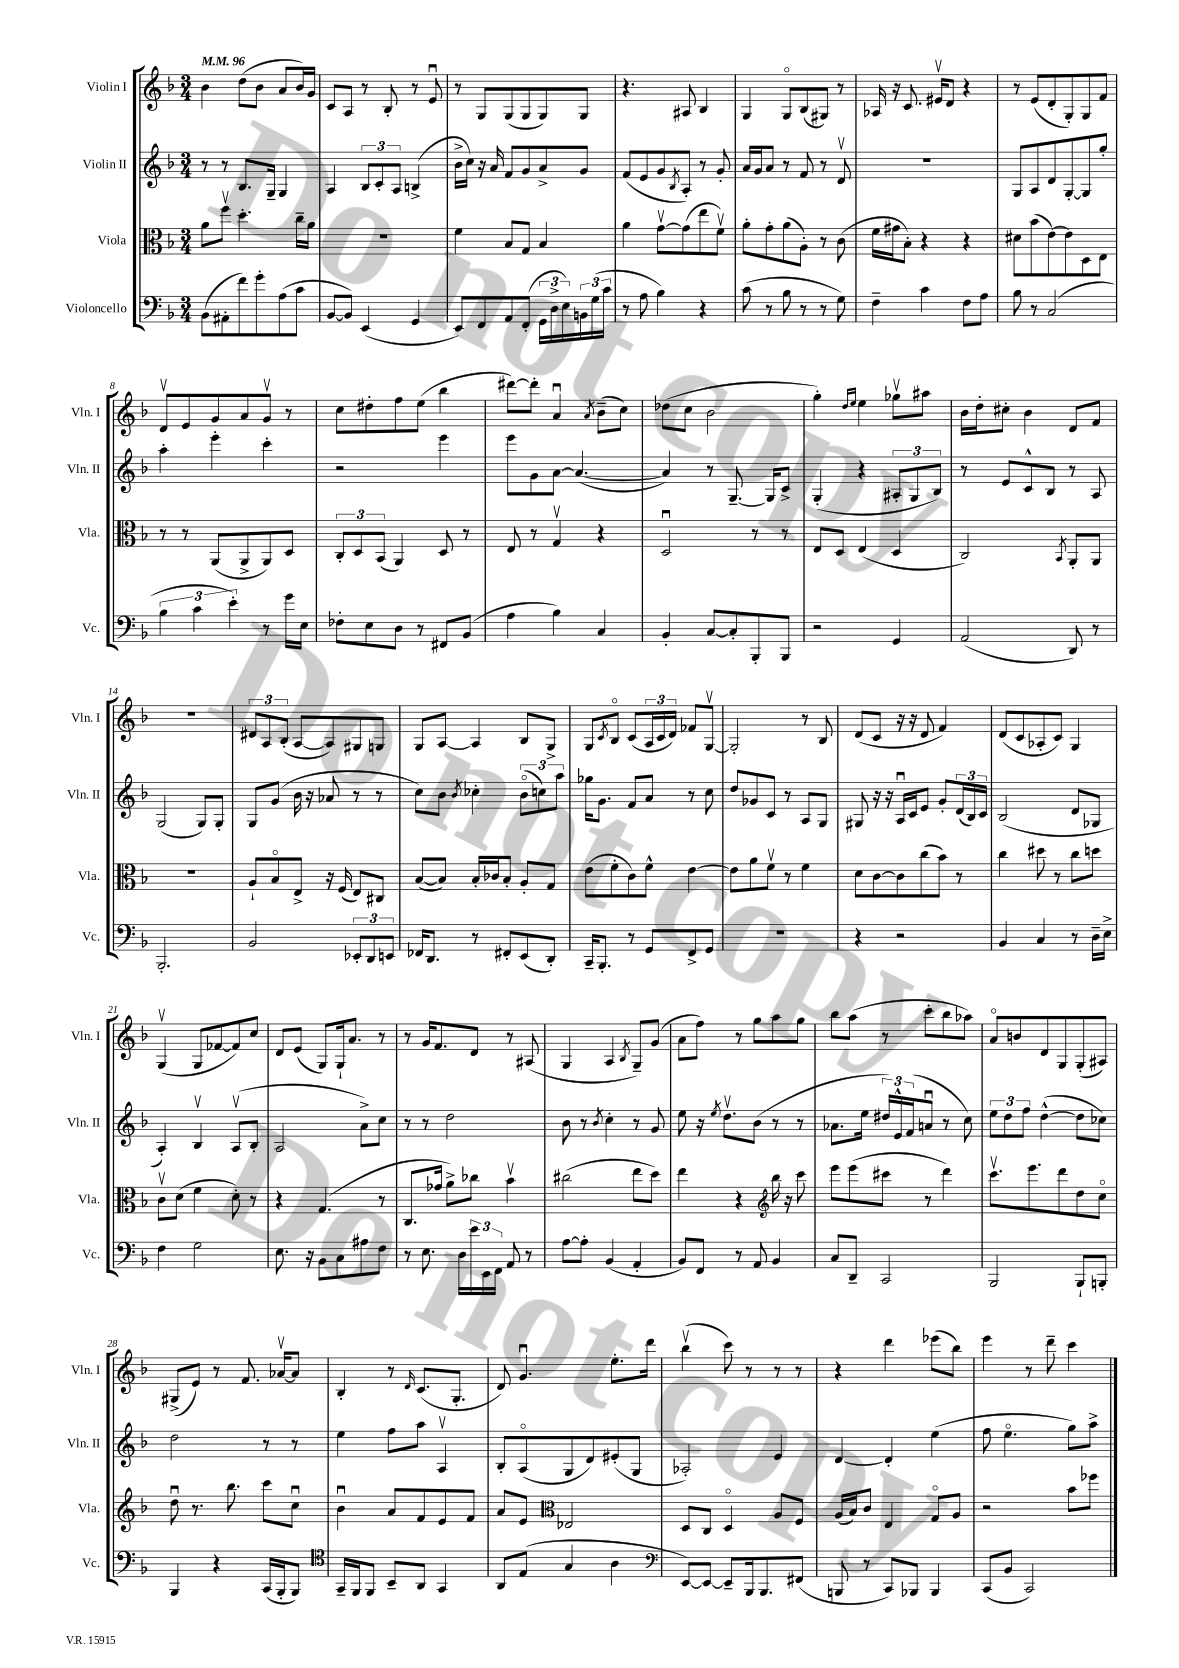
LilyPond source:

<<
\new StaffGroup <<
\new Staff = "s0" \with { instrumentName = "Violin I" shortInstrumentName = "Vln. I" } {
    \clef treble \key f \major \numericTimeSignature \time 3/4 \tempo 4 = 96
    bes'4 d''8( bes'8 a'8 bes'16) g'16 |
    c'8 a8 r8 bes8-. r8 e'8\downbow |
    r8 g8 g8( g8 g8) g8 |
    r4. ais8 bes4 |
    g4 g8\flageolet bes8( gis8) r8 |
    aes16 r16 c'8. eis'16\upbow d'8 r4 |
    r8 e'8( d'8-. g8-.) g8 f'8 |
    d'8\upbow e'8 g'8 a'8 g'8\upbow r8 |
    c''8 dis''8-. f''8 e''8( bes''4 |
    dis'''8~) dis'''8-. a'4\downbow \acciaccatura { a'8 } bes'8--( c''8) |
    des''8( c''8 bes'2 |
    g''4-.) \grace { d''16 e''16 } e''4 ges''8\upbow ais''8 |
    bes'16 d''16-. cis''8-. bes'4 d'8 f'8 |
    R2. |
    \tuplet 3/2 { dis'8 a8 bes8-.( } a8~ a8) gis8 g8 |
    g8 a8~ a4 bes8 g8-> |
    g8 \acciaccatura { c'8 } bes8\flageolet c'8( \tuplet 3/2 { a16 c'16 d'16) } fes'8 g8~\upbow |
    g2-. r8 bes8 |
    d'8( c'8 r16 r16 d'8 f'4) |
    d'8( c'8 aes8-. c'8) g4 |
    g4\upbow( g8 fes'8~ fes'8) c''8 |
    d'8 e'8( g8) g16-! a'8. r8 |
    r8 g'16 f'8. d'8 r8 ais8( |
    g4 a4 \acciaccatura { bes8 } g8--) g'8( |
    a'8 f''8) r8 g''8 a''8 g''8 |
    bes''8 a''8( r8 c'''8-. bes''8 aes''8) |
    a'8\flageolet b'8 d'8 g8 g8-.( ais8) |
    gis8->( e'8) r8 f'8. aes'16~\upbow aes'8 |
    bes4-. r8 \grace { d'16 } c'8.( g8.-. |
    d'8) g'4.\downbow e''8.-. d'''16 |
    bes''4\upbow( c'''8) r8 r8 r8 |
    r4 d'''4 ees'''8( bes''8) |
    e'''4 r8 d'''8-- c'''4 \bar "|." |
}
\new Staff = "s1" \with { instrumentName = "Violin II" shortInstrumentName = "Vln. II" } {
    \clef treble \key f \major \numericTimeSignature \time 3/4
    r8 r8 bes8. g16-- g4 |
    a4 \tuplet 3/2 { bes8 c'8-. a8 } b4->( |
    bes'16-> c''16) r16 a'16 f'8 g'8 a'8-> g'8 |
    f'8( e'8 g'8 \acciaccatura { bes8 } a8-.) r8 g'8-. |
    a'16 g'16 a'8 r8 f'8 r8 d'8\upbow |
    r2. |
    g8 a8 d'8 g8~-. g8 g''8-. |
    a''4-. e'''4-. c'''4-. |
    r2 e'''4 |
    e'''8 g'8 a'8~ a'4.~( |
    a'4) r8 g8.~-- g16 c'8-> |
    g4-.( r4 \tuplet 3/2 { ais8-. g8 bes8) } |
    r8 e'8 c'8-^ bes8 r8 a8 |
    g2( g8) g8-. |
    g8 g'8( bes'16 r16 aes'8 r8 r8 |
    c''8) bes'8 \acciaccatura { bes'8 } ces''4-. \tuplet 3/2 { bes'8\flageolet( c''8) a''8 } |
    ges''16 g'8. f'8 a'8 r8 c''8 |
    d''8 ges'8 c'8 r8 a8 g8 |
    gis8 r16 r16 a16\downbow c'16 e'8 g'8-. \tuplet 3/2 { d'16( bes16) c'16 } |
    bes2( d'8 ges8 |
    a4-.) bes4\upbow a8\upbow( bes8-. |
    a2 a'8->) c''8 |
    r8 r8 d''2 |
    bes'8 r8 \acciaccatura { bes'8 } c''4-. r8 g'8 |
    e''8 r16 \acciaccatura { e''8 } d''8.\upbow bes'8( r8 r8 |
    aes'8. e''16 \tuplet 3/2 { dis''16) e'16-^ f'16( } a'8\downbow r8 c''8) |
    \tuplet 3/2 { e''8 d''8 f''8 } d''4~-^( d''8 ces''8) |
    d''2 r8 r8 |
    e''4 f''8 a''8 a4\upbow |
    bes8-. a8\flageolet( g8 d'8) eis'8-.( g8 |
    aes2-.) e'4 |
    d'4~ d'4-. e''4( |
    f''8 e''4.\flageolet g''8) a''8-> \bar "|." |
}
\new Staff = "s2" \with { instrumentName = "Viola" shortInstrumentName = "Vla." } {
    \clef alto \key f \major \numericTimeSignature \time 3/4
    a'8 f''8\upbow d''4.-. c''16-- a'16 |
    R2. |
    f'4 bes8 g8 bes4 |
    a'4 g'8~\upbow g'8( e''8 f'8\upbow) |
    a'8-. g'8-. a'8( a8-.) r8 c'8( |
    f'16 gis'16 bes8-.) r4 r4 |
    dis'8 bes'8( e'8~) e'8 d8 e8 |
    r8 r8 a,8( a,8-> a,8) d8 |
    \tuplet 3/2 { c8-. d8 bes,8( } a,4) d8 r8 |
    e8 r8 g4\upbow r4 |
    d2\downbow r8 r8 |
    e8 d8 e4( d4 |
    c2) \acciaccatura { bes,8 } a,8-. a,8 |
    R2. |
    a8-! bes8\flageolet e8-> r16 f16( e8) cis8 |
    bes8~( bes8) bes16-. ces'16 bes8-. a8-. g8 |
    e'8( f'8-. c'8) f'8-^ e'4~ |
    e'8 a'8 f'8\upbow r8 f'4 |
    d'8 c'8~ c'8 c''8( bes'8) r8 |
    c''4 dis''8 r8 c''8 d''8 |
    c'8\upbow d'8( f'4 d'8-.) r8 |
    r4 g4.( r8 |
    c8. ges'16 a'8->) ces''8 bes'4\upbow |
    cis''2( e''8 d''8) |
    e''4 r4 \clef treble bes''16 r16 c'''8 |
    e'''8 e'''8( cis'''8 r8 d'''4) |
    c'''8.\upbow e'''8. d'''8 d''8 c''8\flageolet |
    d''8\downbow r8. bes''8. c'''8 c''8\downbow |
    bes'4\downbow a'8 f'8 e'8 f'8 |
    a'8 e'8 \clef alto ees2 |
    d8 c8 d4\flageolet a8 f8 |
    a16( bes16) c'8 e4 g8\flageolet a8 |
    r2 bes'8 fes''8 \bar "|." |
}
\new Staff = "s3" \with { instrumentName = "Violoncello" shortInstrumentName = "Vc." } {
    \clef bass \key f \major \numericTimeSignature \time 3/4
    bes,8( ais,8-. f'8) g'8-. a8( c'8 |
    bes,8~ bes,8) e,4( g,4 |
    e,8) f,8 a,8 f,8-.( \tuplet 3/2 { g,16 d16-> e16) } \tuplet 3/2 { b,16 g16( c'16 } |
    r8 a8 bes4) r4 |
    c'8( r8 bes8 r8 r8 g8) |
    f4-- c'4 f8 a8 |
    bes8 r8 c2( |
    \tuplet 3/2 { bes4 c'4 e'4-.) } r8 g'16 e16 |
    fes8-. e8 d8 r8 fis,8 bes,8( |
    a4 bes4) c4 |
    bes,4-. c8~ c8-. bes,,8-. bes,,8 |
    r2 g,4 |
    a,2( d,8) r8 |
    bes,,2.-. |
    bes,2 \tuplet 3/2 { ees,8-. d,8 e,8 } |
    fes,16 d,8. r8 fis,8-. e,8( d,8-.) |
    c,16-- bes,,8.-. r8 g,8 f,8-> g,8 |
    R2. |
    r4 r2 |
    bes,4 c4 r8 d16-- e16-> |
    f4 g2 |
    e8. r16 bes,8 c8 ais8 f8 |
    r8 e8. d16 \tuplet 3/2 { e'16 e,16 f,16 } a,8 r8 |
    a8~ a8-. bes,4( a,4-. |
    bes,8) f,8 r8 a,8 bes,4 |
    c8 d,8-- c,2 |
    bes,,2 bes,,8-! b,,8-. |
    bes,,4 r4 c,16( bes,,16-. bes,,8) |
    \clef tenor g,16-- f,16 f,8 bes,8-- a,8 g,4 |
    a,8 e8( g4 a4 |
    \clef bass e,8~) e,8~ e,8-- bes,,16 bes,,8. fis,8( |
    b,,8 r8 c,8) bes,,8 bes,,4 |
    c,8( bes,8 c,2) \bar "|." |
}
>>
>>
